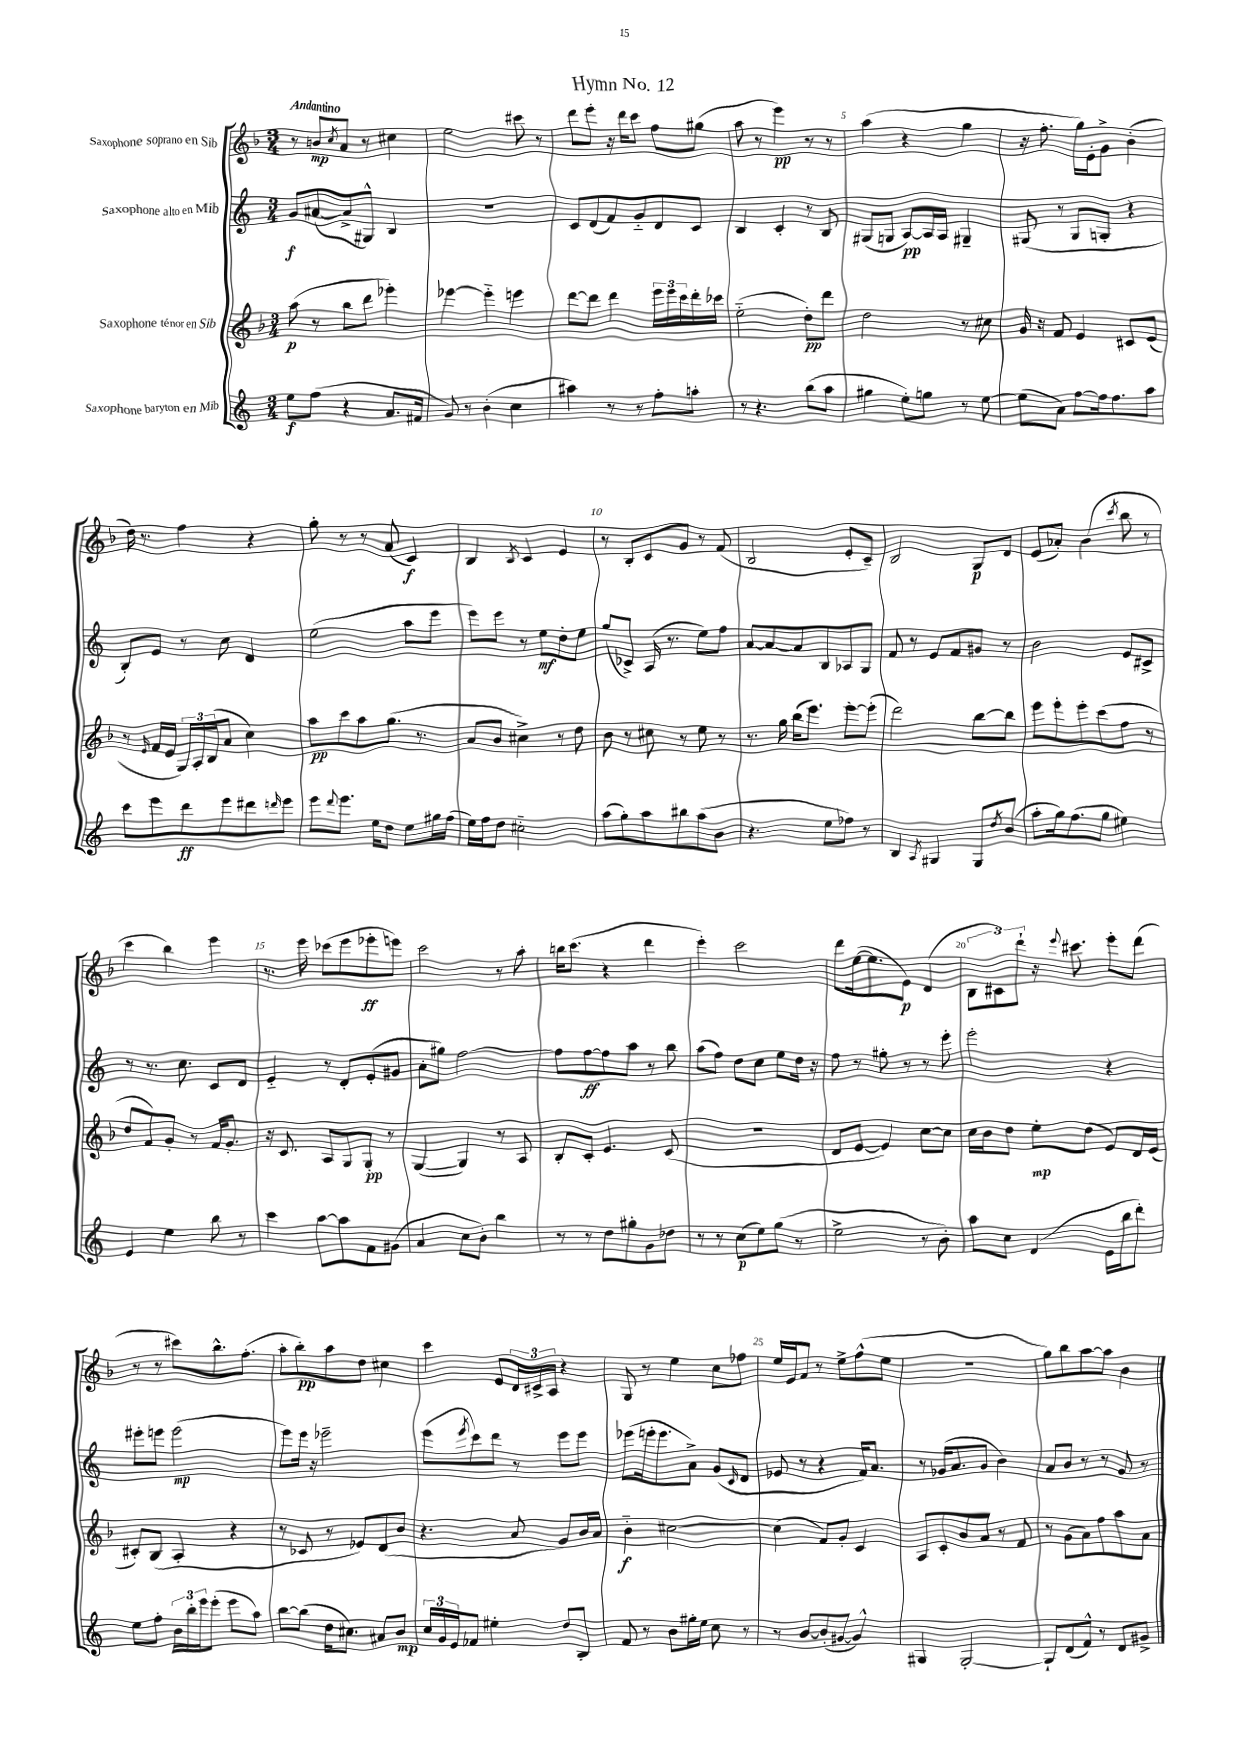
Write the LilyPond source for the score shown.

\header { title = "Hymn No. 12" }
<<
\new StaffGroup <<
\new Staff = "s0" \with { instrumentName = "Saxophone soprano en Sib" } {
    \clef treble \key f \major \numericTimeSignature \time 3/4 \tempo "Andantino"
    r8 b'8\mp \acciaccatura { c''8 } a'8 r8 cis''4 |
    e''2 cis'''8 r8 |
    d'''8 e'''8-. r16 d'''16 c'''8 f''8 gis''8( |
    a''8 r8 e'''4\pp) r8 r8 |
    a''4( r4 g''4 |
    r16 f''8.-. g''16) e'16-. g'8-> bes'4-.( |
    d''16) r8. f''4 r4 |
    g''8-. r8 r8 a'8( c'4\f) |
    bes4 \acciaccatura { bes8 } c'4 e'4 |
    r8 bes8-. c'8 g'8 r8 f'8( |
    bes2 e'8-. c'8--) |
    bes2 g8\p d'8 |
    e'8( aes'8-.) bes'4( \acciaccatura { c'''8 } bes''8 r8 |
    c'''4 bes''4) e'''4 |
    r8. e'''16 ces'''8( e'''8 ees'''8-.\ff e'''8) |
    c'''2 r8 a''8-. |
    b''16 c'''8.( r4 d'''4 |
    e'''4-.) c'''2 |
    d'''8 e''16~( e''8. e'8\p) d'4( |
    \tuplet 3/2 { bes8 cis'8) d'''8-! } r16 \appoggiatura { e'''8 } cis'''8. e'''8-. d'''8( |
    r8 r8 cis'''8) bes''8.-^ f''8.-.( |
    a''8-. bes''8-.\pp) a''8 d''8 cis''4 |
    c'''4 e'8 \tuplet 3/2 { d'16 cis'16-> a16 } r4 |
    g8 r8 e''4 c''8 fes''8 |
    e''16 e'16 f'8 r8 e''8-> f''8-^( e''8 |
    R2. |
    g''8) bes''8 a''8~ a''8 bes'4 \bar "|." |
}
\new Staff = "s1" \with { instrumentName = "Saxophone alto en Mib" } {
    \clef treble \key c \major \numericTimeSignature \time 3/4
    g'8\f ais'8~( ais'8-> gis8-^) b4 |
    R2. |
    c'8 d'8( f'8) g'8-_ d'8 c'8 |
    b4 c'4-. r8 b8 |
    gis8( g8 a8~\pp) a16 a16 gis4-- |
    gis8( r8 gis8 g8-. r4 |
    b8-.) e'8 r8 c''8 d'4 |
    e''2( a''8 e'''8 |
    e'''8) e'''8 r8 e''8\mf d''8-. e''8 |
    g''8( ces'8->) a16( r8. e''8) f''8 |
    a'8~ a'8~ a'8 b8 aes8 g8 |
    f'8 r8 e'8 f'8 gis'8 r8 |
    b'2 e'8 cis'8-> |
    r8 r8. c''8. c'8 d'8 |
    e'4-_ r8 d'8-. e'8-.( gis'8 |
    a'8-. gis''8) f''2~ |
    f''8 f''8~\ff f''8 a''8 r8 b''8 |
    a''8( f''8) d''8 c''8 e''8 d''16 r16 |
    f''8 r8 gis''8-. r8 r8 e'''8-. |
    e'''2-. r4 |
    eis'''8-. e'''8 e'''2\mp( |
    e'''8) e'''16 r16 ees'''2-- |
    e'''8( \acciaccatura { e'''8 } c'''8) d'''8 r8 e'''8 e'''8 |
    ees'''8( e'''16-. e'''8. a'8->) g'8( \grace { c'16 } d'8 |
    ees'8 r8 r4 f'16) a'8. |
    r8 ges'16( a'8. ges'8 b'4) |
    a'8 b'8 r8 r8 g'8 r8 \bar "|." |
}
\new Staff = "s2" \with { instrumentName = "Saxophone ténor en Sib" } {
    \clef treble \key f \major \numericTimeSignature \time 3/4
    a''8\p( r8 bes''8 d'''8 ees'''4-.) |
    ees'''4~ ees'''4-_ e'''4 |
    d'''8~ d'''8 d'''4 \tuplet 3/2 { e'''16 e'''16 c'''16 } d'''16-. ces'''16 |
    e''2-_( d''8-.\pp) d'''8 |
    d''2 r8 cis''8 |
    g'16 r16 f'8 e'4 cis'8 e'8( |
    r8 \grace { e'16 } f'16 e'16 \tuplet 3/2 { g16) a16-. bes16( } a'8 c''4) |
    a''8\pp c'''8 a''8 g''8.( r8. |
    a'8 bes'8 cis''4->) r8 d''8 |
    bes'8 r8 cis''8 r8 e''8 r8 |
    r8. g''16 bes''16( e'''8.) e'''8~-. e'''8-.( |
    d'''2) bes''8~ bes''8 |
    e'''8 e'''8-. e'''8-. c'''8( f''8 r8 |
    d''8 f'8) g'8-. r8 f'16 g'8.-. |
    r16 c'8. a8 g8 g8-.\pp r8 |
    g4~( g4) r8 a8 |
    bes8-. c'8-. e'4. c'8( |
    R2. |
    d'8 e'8~ e'4) c''8~ c''8 |
    c''16 bes'16 d''8 e''8-.\mp d''8( e'8) d'16 e'16( |
    cis'8-.) bes8( a4-. r4 |
    r8 ces'8 r8 ees'8) d'8( bes'8 |
    r4. a'8 g'8) bes'16 a'16 |
    bes'4-_\f cis''2~ |
    cis''4( f'8) g'8-. c'4 |
    a8 c'8-. bes'8 a'8 r8 f'8 |
    r8 g'8( a'8) f''8 a''8 a'8 \bar "|." |
}
\new Staff = "s3" \with { instrumentName = "Saxophone baryton en Mib" } {
    \clef treble \key c \major \numericTimeSignature \time 3/4
    e''8\f f''8( r4 a'8. fis'16 |
    g'8) r8 b'4-.( c''4 |
    ais''4) r8 r8 f''8-. a''8-. |
    r8 r4. b''8( a''8 |
    gis''4 e''8-.) g''8 r8 e''8~ |
    e''8( a'8) f''8~ f''16 f''8. a''8 |
    c'''8 e'''8 d'''8\ff e'''8 dis'''8 \grace { d'''16 } e'''8 |
    e'''8 \appoggiatura { d'''8 } e'''8. e''16 d''8 e''8 gis''16 f''16( |
    e''16) f''16 d''8 cis''2-_ |
    a''8( g''8-.) a''8 bis''8 a''8( b'8 |
    r4. e''8 fes''8) r8 |
    b4 \acciaccatura { a8 } gis4 gis8 \acciaccatura { d''8 } b'8( |
    a''8-. g''16) f''8.( g''8 eis''4) |
    e'4 e''4 b''8 r8 |
    c'''4 a''8~ a''8 f'8 gis'8( |
    a'4 c''8 b'8-.) b''4 |
    r8 r8 d''8 gis''8-. g'8 des''8 |
    r8 r8 c''8\p( e''8) g''8( r8 |
    e''2-> r8 b'8-.) |
    a''8 c''8 d'4( e'16 b''16 d'''8-.) |
    e''8 f''8-. \tuplet 3/2 { b'16 b''16-. e'''16 } e'''8-.( e'''8 a''8) |
    b''8~ b''8( d''16 cis''8.) ais'8 b'8\mp |
    \tuplet 3/2 { c''16 g'16 e'16 } fes'8 eis''4-. d''8 b8-. |
    f'8 r8 b'8 gis''16-. e''16 c''8 r8 |
    r8 b'8~ b'8-.( gis'8~ gis'4-^) |
    gis4 gis2~-. |
    gis8-! d'8( f'8-^) r8 d'8 gis'8-> \bar "|." |
}
>>
>>
\layout { \context { \Score \override BarNumber.break-visibility = ##(#f #t #t) barNumberVisibility = #(every-nth-bar-number-visible 5) } }
